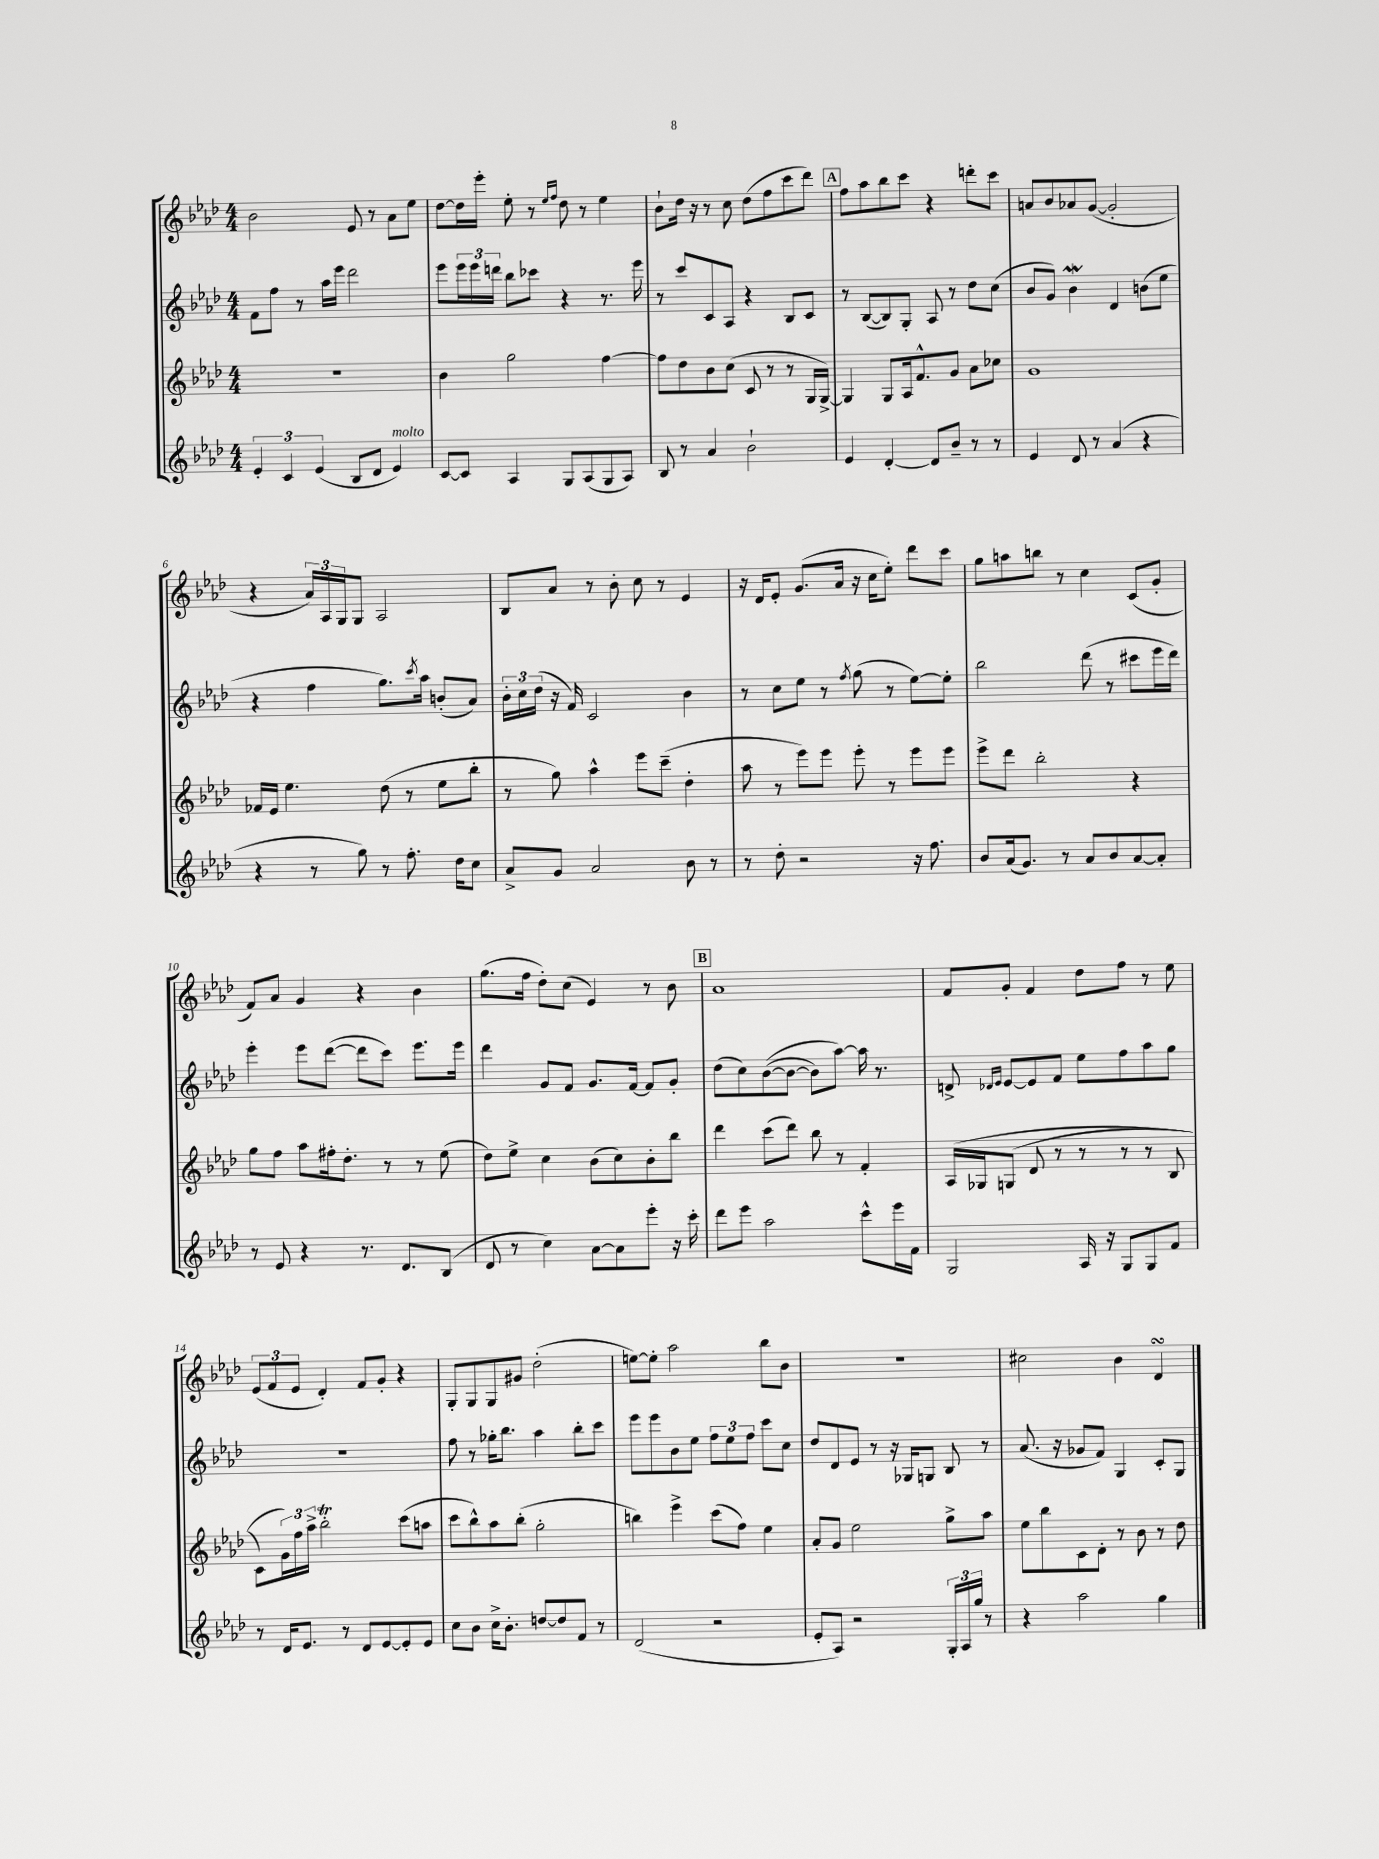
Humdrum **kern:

**kern	**kern	**kern	**kern
*part4	*part3	*part2	*part1
*staff4	*staff3	*staff2	*staff1
*clefG2	*clefG2	*clefG2	*clefG2
*k[b-e-a-d-]	*k[b-e-a-d-]	*k[b-e-a-d-]	*k[b-e-a-d-]
*M4/4	*M4/4	*M4/4	*M4/4
=1	=1	=1	=1
6e-'/	1r	8f\L	2b-\
.	.	8ff\J	.
6c/	.	.	.
.	.	8r	.
(6e-/	.	.	.
.	.	16aa-\LL	.
.	.	16eee-\JJ	.
8B-/L	.	2ddd-\	8e-/
8d-/J	.	.	8r
!LO:TX:a:i:t=molto	!	!	!
4e-/)	.	.	8a-\L
.	.	.	8ee-\J
=2	=2	=2	=2
[8c/L	4b-\	8eee-\L	[8dd-\L
8c/J]	.	24eee-\L	16dd-\L]
.	.	24eee-\	.
.	.	.	16eee-'\JJ
.	.	24dddn\JJ	.
4A-/	2gg\	8bb-\L	8ee-'\
.	.	8ccc-X\J	8r
.	.	.	16qqee-/LL
.	.	.	16qqff/JJ
8G/L	.	4r	8dd-\
(8A-/	.	.	8r
8G/	[4ff\	8.r	4ee-\
8A-/J)	.	.	.
.	.	16eee-\	.
=3	=3	=3	=3
8B-/	8ff\L]	8r	8b-`\L
8r	8dd-\	8ccc/L	16dd-\Jk
.	.	.	16r
4a-/	8b-\	8c/	8r
.	(8cc\J	8A-/J	8cc\
2b-`\	8c/	4r	(8dd-\L
.	8r	.	8ff\
.	8r	8B-/L	8ccc\
.	16G/LL	8c/J	8ddd-\J)
.	[16G^/JJ)	.	.
!!LO:REH:place=s1:t=A
=4	=4	=4	=4
4e-/	4G/]	8r	8ff\L
.	.	([8B-/L	8aa-\
[4d-'/	8G/L	8B-/])	8bb-\
.	16A-/k	8G'/J	8ccc\J
.	8.f^^/	.	.
8d-/L]	.	8A-/	4r
8b-~/J	8g/J	8r	.
8r	8a-\L	8dd-\L	8dddn'\L
8r	8cc-X\J	(8cc\J	8ccc\J
=5	=5	=5	=5
4e-/	1g	8b-/L	8an/L
.	.	8g/J)	8b-/
8d-/	.	4b-W\	8a-X/
8r	.	.	([8g/J
(4a-/	.	4d-/	2g'/]
4r	.	(8bn\L	.
.	.	8ee-\J	.
!!LO:LB:g=z
=6	=6	=6	=6
4r	16f-X/LL	4r	4r
.	16e-/JJ	.	.
.	4.ee-\	.	.
8r	.	4ff\	24a-/LL)
.	.	.	24A-/
.	.	.	24G/J
8gg\)	.	.	8G/J
8r	(8dd-\	8.gg\L)	2A-/
8.ff'\	8r	.	.
.	.	8qccc/	.
.	.	16aa-\Jk	.
.	8ee-\L	(8bn'/L	.
16dd-\KL	.	.	.
8cc\J	8bb-'\J	8a-/J)	.
=7	=7	=7	=7
8a-^/L	8r	24b-'\LL	8B-/L
.	.	24cc\	.
.	.	(24dd-\JJ	.
8g/J	8gg\)	16r	8a-/J
.	.	16f/)	.
2a-/	4aa-^^\	2c/	8r
.	.	.	8b-'\
.	8eee-\L	.	8cc\
.	(8ccc~\J	.	8r
8b-\	4dd-'\	4b-\	4e-/
8r	.	.	.
=8	=8	=8	=8
8r	8aa-\	8r	16r
.	.	.	16d-/KL
8dd-'\	8r	8cc\L	8e-'/J
2r	8eee-\L)	8ee-\J	(8.g/L
.	8eee-\J	8r	.
.	.	.	16a-/Jk
.	.	8qff/	.
.	8eee-'\	(8gg\	16r
.	.	.	16cc\KL
.	8r	8r	8ee-'\J)
16r	8eee-\L	[8ee-\L)	8ddd-\L
8.ff\	.	.	.
.	8eee-\J	8ee-'\J]	8ccc\J
=9	=9	=9	=9
8b-/L	8eee-^\L	2bb-\	8gg\L
(16a-/k	8ddd-\J	.	8aan\
8.g/J)	.	.	.
.	2bb-'\	.	8bbn\J
8r	.	.	8r
8a-/L	.	(8ddd-\	4cc\
8b-/	.	8r	.
[8a-/	4r	8ccc#X\L	(8c/L
8a-'/J]	.	16eee-\L	8g'/J
.	.	16ddd-\JJ)	.
!!LO:LB:g=z
=10	=10	=10	=10
8r	8gg\L	4eee-'\	8f/L)
8e-/	8ff\J	.	8a-/J
4r	8aa-\L	8eee-\L	4g/
.	16ff#X'\k	([8ddd-\J	.
.	8.dd-'\J	.	.
8.r	.	8ddd-\L]	4r
.	8r	8ccc\J)	.
8.d-/L	.	.	.
.	8r	8.eee-\L	4b-\
(8B-/J	(8ee-\	.	.
.	.	16eee-\Jk	.
=11	=11	=11	=11
8d-/	8dd-\L)	4ddd-\	(8.gg\L
8r	8ee-^\J	.	.
.	.	.	16ff\Jk
4cc\)	4cc\	8g/L	8dd-'\L)
.	.	8f/J	(8cc\J
[8a-\L	(8b-\L	8.g/L	4e-/)
8a-\]	8cc\)	.	.
.	.	[16f/Jk	.
8eee-'\J	8b-'\	8f/L]	8r
16r	8bb-\J	8g'/J	8b-\
16ccc'\	.	.	.
!!LO:REH:place=s1:t=B
=12	=12	=12	=12
8ddd-\L	4ddd-\	(8dd-\L	1a-
8eee-\J	.	8cc\)	.
2aa-\	(8ccc\L	(([8b-\	.
.	8ddd-\J)	8b-\J_	.
.	8bb-\	8b-\L])	.
.	8r	[8aa-\J)	.
8ccc^^\L	4f'/	16aa-\]	.
.	.	8.r	.
16eee-\L	.	.	.
16f\JJ	.	.	.
=13	=13	=13	=13
2G/	(16A-/LL	8dn^/	8f/L
.	16G-X/J	.	.
.	.	16qqd-X/LL	.
.	.	16qqe-/JJ	.
.	(8Gn/J	[8e-/L	8g'/J
.	8d-/	8e-/]	4f/
.	8r	8f/J	.
16A-/	8r	8ee-\L	8dd-\L
16r	.	.	.
8G/L	8r	8ff\	8ff\J
8G/	8r	8aa-\	8r
8f/J	8B-/	8gg\J	8ee-\
!!LO:LB:g=z
=14	=14	=14	=14
8r	8c\L)	1r	(12e-/L
.	.	.	12f/
16d-/KL	24g\L)	.	.
.	24ff\	.	12e-/J
8.e-/J	.	.	.
.	24aa-^\JJ	.	.
.	2bb-T'\	.	4d-'/)
8r	.	.	.
8d-/L	.	.	8f/L
[8e-/	.	.	8g'/J
8e-'/]	(8ccc\L	.	4r
8e-/J	8aan\J	.	.
=15	=15	=15	=15
8cc\L	8ccc\L	8ff\	8G'/L
8b-\J	8bb-^^\)	8r	8G/
16cc^\KL	8aa-\	16gg-X'\KL	8G/
8.b-'\J	.	8.bb-\J	.
.	(8bb-'\J	.	8g#X/J
[8ddn/L	2gg'\	4aa-\	(2dd-'\
8dd/]	.	.	.
8f/J	.	8bb-'\L	.
8r	.	8ccc\J	.
=16	=16	=16	=16
(2d-/	4bbn\)	8eee-\L	[8een\L)
.	.	8eee-\	8ee'\J]
.	4eee-^\	8b-\	2aa-\
.	.	8ee-\J	.
2r	(8ccc\L	12ff\L	.
.	.	12ee-\	.
.	8ff\J)	.	.
.	.	12ff\J	.
.	4ee-\	8ccc\L	8bb-\L
.	.	8cc\J	8b-\J
=17	=17	=17	=17
8e-'/L	8a-'/L	8dd-/L	1r
8A-/J)	8g/J	8d-/	.
2r	2ee-\	8e-/J	.
.	.	8r	.
.	.	16r	.
.	.	16G-X/KL	.
.	.	8Gn/J	.
24G'/LL	8gg^\L	8B-/	.
24A-/	.	.	.
24gg/JJ	.	.	.
8r	8aa-\J	8r	.
=18	=18	=18	=18
4r	8ee-\L	(8.a-/	2cc#X\
.	8bb-\	.	.
.	.	16r	.
2aa-\	8c\	8g-X/L	.
.	8d-'\J	8f/J)	.
.	8r	4G/	4b-\
.	8b-\	.	.
4gg\	8r	8c'/L	4d-sSSs/
.	8dd-\	8G/J	.
==	==	==	==
*-	*-	*-	*-
